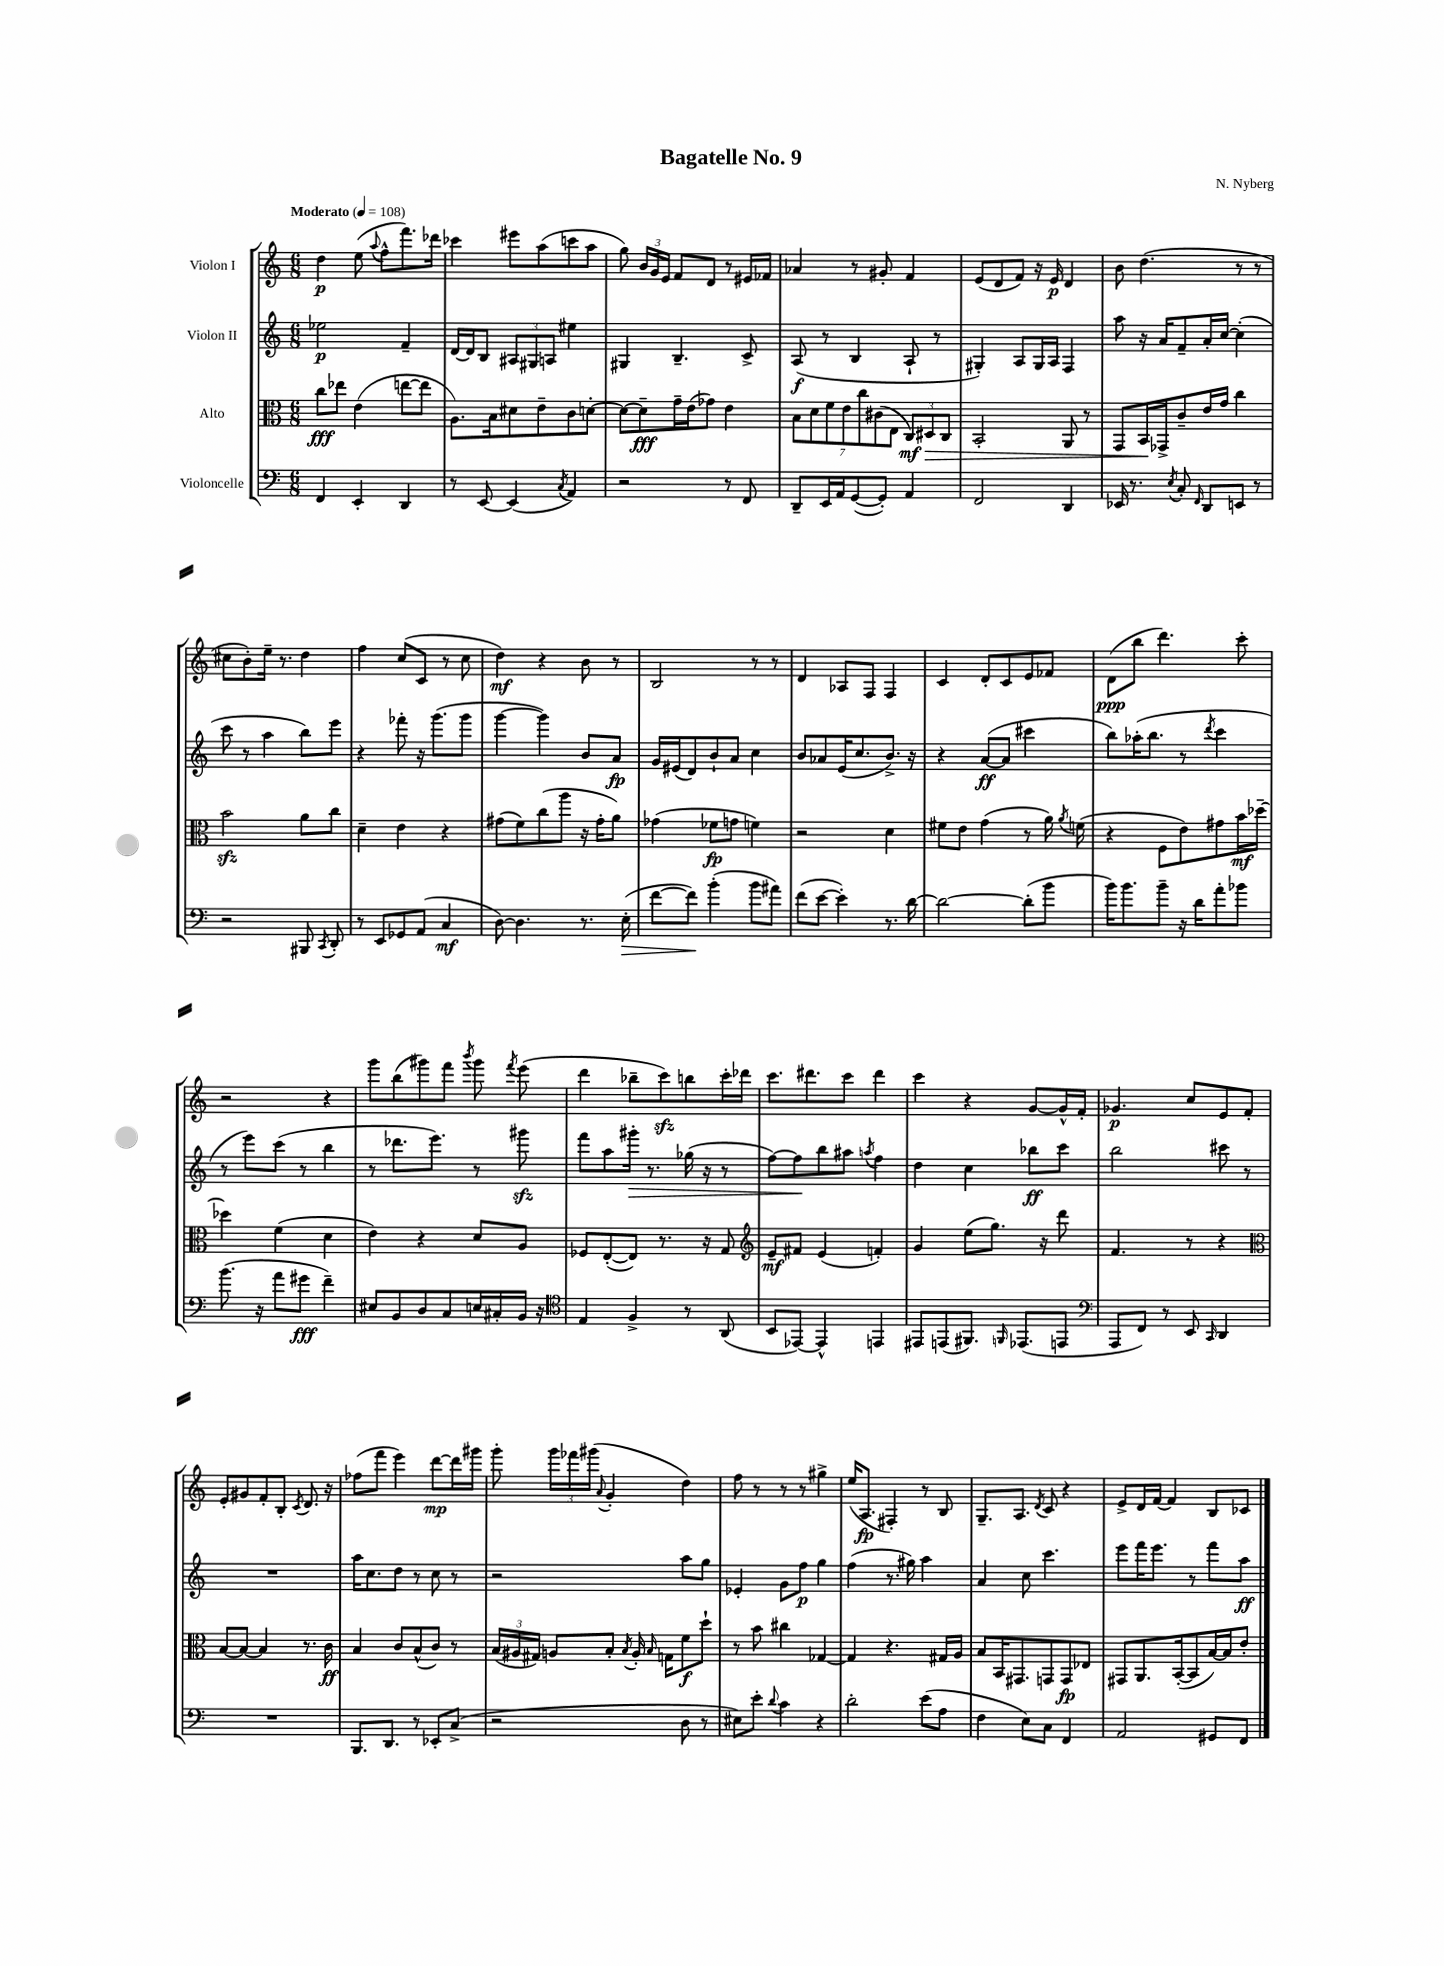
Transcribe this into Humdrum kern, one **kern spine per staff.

**kern	**kern	**kern	**kern
*staff4	*staff3	*staff2	*staff1
*clefF4	*clefC3	*clefG2	*clefG2
*k[]	*k[]	*k[]	*k[]
*M6/8	*M6/8	*M6/8	*M6/8
*MM108	*MM108	*MM108	*MM108
4FF/	8cc\L	2ee-\	4dd\
.	8ee-\J	.	.
4EE'/	(4e\	.	(8ee\
.	.	.	8qqaa/
.	.	.	8ff^^\L
4DD/	[8ee\L	4f~/	8.fff\)
.	8ee\]J	.	.
.	.	.	16ddd-\Jk
=	=	=	=
8r	8.A\L)	[16d/LL	4ccc-\
.	.	16d/]J	.
[8EE/	.	8B/J	.
.	16B\k	.	.
(4EE/]	8d#\	12A#/L	8eee#\L
.	.	12G#/	.
.	8e~\	.	(8aa\
.	.	12A/J	.
8qC/	.	.	.
4AA/)	8c\	4ee#\	8ccc\
.	[8d'\J	.	8aa\J
=	=	=	=
2r	8d\_L	4G#/	8gg\)
.	8d~\]	.	24b/LL
.	.	.	24g/
.	.	.	24e/JJ
.	16g~\L	4.B~/	8f/L
.	(16e\J	.	.
.	8g-\J)	.	8d/J
8r	4e\	.	8r
8FF/	.	8c^/	16e#/LL
.	.	.	16f-/JJ
=	=	=	=
8DD~/L	14B\L	(8A/	4a-/
.	14d\	.	.
16EE/L	.	8r	.
.	14f\	.	.
16AA/J	.	.	.
.	14e\	.	.
([8GG/	.	4B/	8r
.	14cc\	.	.
.	(14c#\	.	.
8GG'/]J)	.	.	8g#'/
.	14E\J	.	.
4AA/	12C/L)	8A`/	4f/
.	12D#/	.	.
.	.	8r	.
.	12C/J	.	.
=	=	=	=
2FF/	2BB'/	4G#'/)	(8e/L
.	.	.	8d/
.	.	8A/L	8f/J)
.	.	16G#/L	16r
.	.	16A/JJ	16e/
4DD/	8AA/	4F/	4d/
.	8r	.	.
=	=	=	=
16EE-/	8GG/L	8aa\	8b\
8.r	.	.	.
.	16BB/L	16r	(4.dd\
.	16GG-^/J	16a/LK	.
8qE/	.	.	.
8C'/	8c~/	8f~/	.
16qqFF/	.	.	.
8DD/L	16e/L	16a'/L	.
.	16g/JJ	[16cc/JJ	.
8EE/J	4cc\	(4cc'\]	8r
8r	.	.	8r
=	=	=	=
2r	2b\	8ccc\	8cc#\L
.	.	8r	8b'\)
.	.	4aa\	16ee~\Jk
.	.	.	8.r
8BBB#/	8a\L	8bb\L)	4dd\
8qCC/	.	.	.
8DD'/	8cc\J	8eee\J	.
=	=	=	=
8r	4d~\	4r	4ff\
8EE/L	.	.	.
8GG-/	4e\	8fff-'\	(8cc/L
(8AA/J	.	16r	8c/J
.	.	(8.ggg\L	.
4C/	4r	.	8r
.	.	8ggg\J	8cc\
=	=	=	=
[8D\)	(8g#\L	[4ggg\	4dd\)
4.D\]	8f\)	.	.
.	(8cc\	4ggg\])	4r
.	8aa\J	.	.
8.r	16r	8b/L	8b\
.	16g#'\LK	.	.
.	8a\J)	8a/J	8r
(16E'\	.	.	.
=	=	=	=
[8f\L	(4g-\	16g/LL	2B/
.	.	(16e#/J	.
8f\]J)	.	8d/)	.
(4b'\	8f-\L	8b`/	.
.	8g\J	8a/J	.
8b\L	4f\)	4cc\	8r
8a#\J)	.	.	8r
=	=	=	=
(8f\L	2r	8b/L	4d/
[8e\J	.	8a-/	.
4e'\])	.	(16e/K	8A-/L
.	.	8.cc/	.
.	.	.	8F/J
8.r	4d\	8.b^/J)	4F/
[16d\	.	16r	.
=	=	=	=
2d\_	8f#\L	4r	4c/
.	8e\J	.	.
.	(4g\	([8a/L	8d'/L
.	.	8a/]J	8c/
(8d'\]L	8r	4ccc#\	8e/
8b\J	16a\)	.	8f-/J
.	8qa/	.	.
.	(16f\	.	.
=	=	=	=
16b\LK)	4r	8bb\L)	(8d\L
8.b\	.	.	.
.	.	(16aa-'\K	8bb\J
.	.	8.bb\J	.
8b~\J	8F\L	.	4.ddd\)
16r	8e\)	8r	.
16d\LK	.	.	.
.	.	8qddd/	.
8a'\	8g#\	4ccc\	.
8b-\J	16b\L	.	8ccc'\
.	[16dd-~\JJ	.	.
=	=	=	=
(8.b\	4dd-\]	8r	2r
.	.	8eee\L)	.
16r	.	.	.
8a\L	(4f\	(8ccc\J	.
8g#\J	.	8r	.
4f~\)	4d\	4bb\	4r
=	=	=	=
8E#/L	4e\)	8r	8ggg\L
8BB/	.	8.ddd-\L	(8bb\
8D/	4r	.	8ggg#\)
.	.	8.eee\J)	.
8C/	.	.	8fff\J
.	.	.	8qbbb/
16E/L	8d/L	8r	8ggg#\
16C#'/	.	.	.
.	.	.	8qfff/
16BB/JJ	8A/J	8ggg#\	(8eee\
16r	.	.	.
=	=	=	=
*clefC4	*	*	*
4E/	8F-/L	8fff\L	4ddd\
.	([8E'/	8aa\	.
4F^/	8E/]J)	16ggg#'\Jk	8bb-~\L
.	.	8.r	.
.	8.r	.	8ccc\)
8r	.	(16gg-\	8bb\
.	16r	16r	.
(8AA/	8G/	8r	16ccc'\L
.	.	.	16ddd-\JJ
=	=	=	=
*	*clefG2	*	*
8BB/L	8e~/L	[8ff\L)	8.ccc\L
[8EE-/J)	8f#/J	8ff\]	.
.	.	.	8.ddd#\
4EE-^^/]	(4e/	8bb\	.
.	.	8aa#\J	8ccc\J
.	.	8qaa/	.
4EE/	4f'/)	4ff\	4ddd#\
=	=	=	=
8EE#/L	4g/	4dd\	4ccc\
(8EE/	.	.	.
8.FF#/J)	(8ee\L	4cc\	4r
.	8.gg\J)	.	.
16qqFF/	.	.	.
(8.EE-/L	.	.	.
.	.	8bb-\L	[8g/L
.	16r	.	.
8EE/J	8ddd\	8ccc\J	16g^^/]L
.	.	.	16f'/JJ
=	=	=	=
*clefF4	*	*	*
8AAA/L	4.f/	2bb\	4.g-/
8FF/J)	.	.	.
8r	.	.	.
8EE/	8r	.	8cc/L
16qqCC/	.	.	.
4DD/	4r	8ccc#\	8e/
.	.	8r	8f'/J
=	=	=	=
*	*clefC3	*	*
2.r	[8B/L	2.r	8e'/L
.	8B/_J	.	8g#/
.	4B/]	.	8f'/
.	.	.	8B'/J
.	.	.	8qc/
.	8.r	.	8.d/
.	16c\	.	16r
=	=	=	=
8.BBB/L	4B/	16aa\LK	(8ff-\L
.	.	8.cc\	.
.	.	.	8fff\J
8.DD/J	.	.	.
.	8c/L	8dd\J	4eee\)
8r	(8B^^/	8r	.
8EE-'/L	8c/J)	8cc\	[8ddd\L
(8C^/J	8r	8r	16ddd\]L
.	.	.	16ggg#\JJ
=	=	=	=
2r	(24B/LL	2r	8ggg'\
.	24A#/	.	.
.	24G#/JJ)	.	.
.	8A/L	.	24ggg\LL
.	.	.	24fff-\
.	.	.	(24ggg#\JJ
.	.	.	8qqa/
.	8B'/J	.	4g'/
.	8qB/	.	.
.	16A'/	.	.
.	16qqB/	.	.
.	16G\LK	.	.
8D\	8f\	8aa\L	4dd\)
8r	8dd`\J	8gg\J	.
=	=	=	=
8E#\L)	8r	4e-'/	8ff\
8e'\J	8b\	.	8r
8qqd/	.	.	.
4c\	4cc#\	8g\L	8r
.	.	8ff\J	8r
4r	[4G-/	4gg\	4gg#^\
=	=	=	=
2d'\	4G-/]	(4ff\	(16ee/LK
.	.	.	8.A/J
.	4.r	8.r	4F#'/)
.	.	16gg#\)	.
(8e\L	.	4aa\	8r
8A\J	16G#/LL	.	8B/
.	16A/JJ	.	.
=	=	=	=
4F\	8B/L	4a/	8.G~/L
.	16BB/K	.	.
.	8.GG#/	.	8.A/J
8E\L)	.	8cc\	.
.	.	.	8qd/
8C\J	8GG/	4.ccc\	8c/
4FF/	8GG/	.	4r
.	8E-/J	.	.
=	=	=	=
2AA/	8GG#/L	8eee\L	8e^/L
.	8.AA/	16fff\K	16d/L
.	.	8.eee\J	[16f/JJ
.	.	.	4f/]
.	([16BB'/k	.	.
.	8BB/]	8r	.
8GG#/L	[16B/L)	8fff\L	8B/L
.	16B/]J	.	.
8FF/J	8e'/J	8aa\J	8c-/J
==	==	==	==
*-	*-	*-	*-
